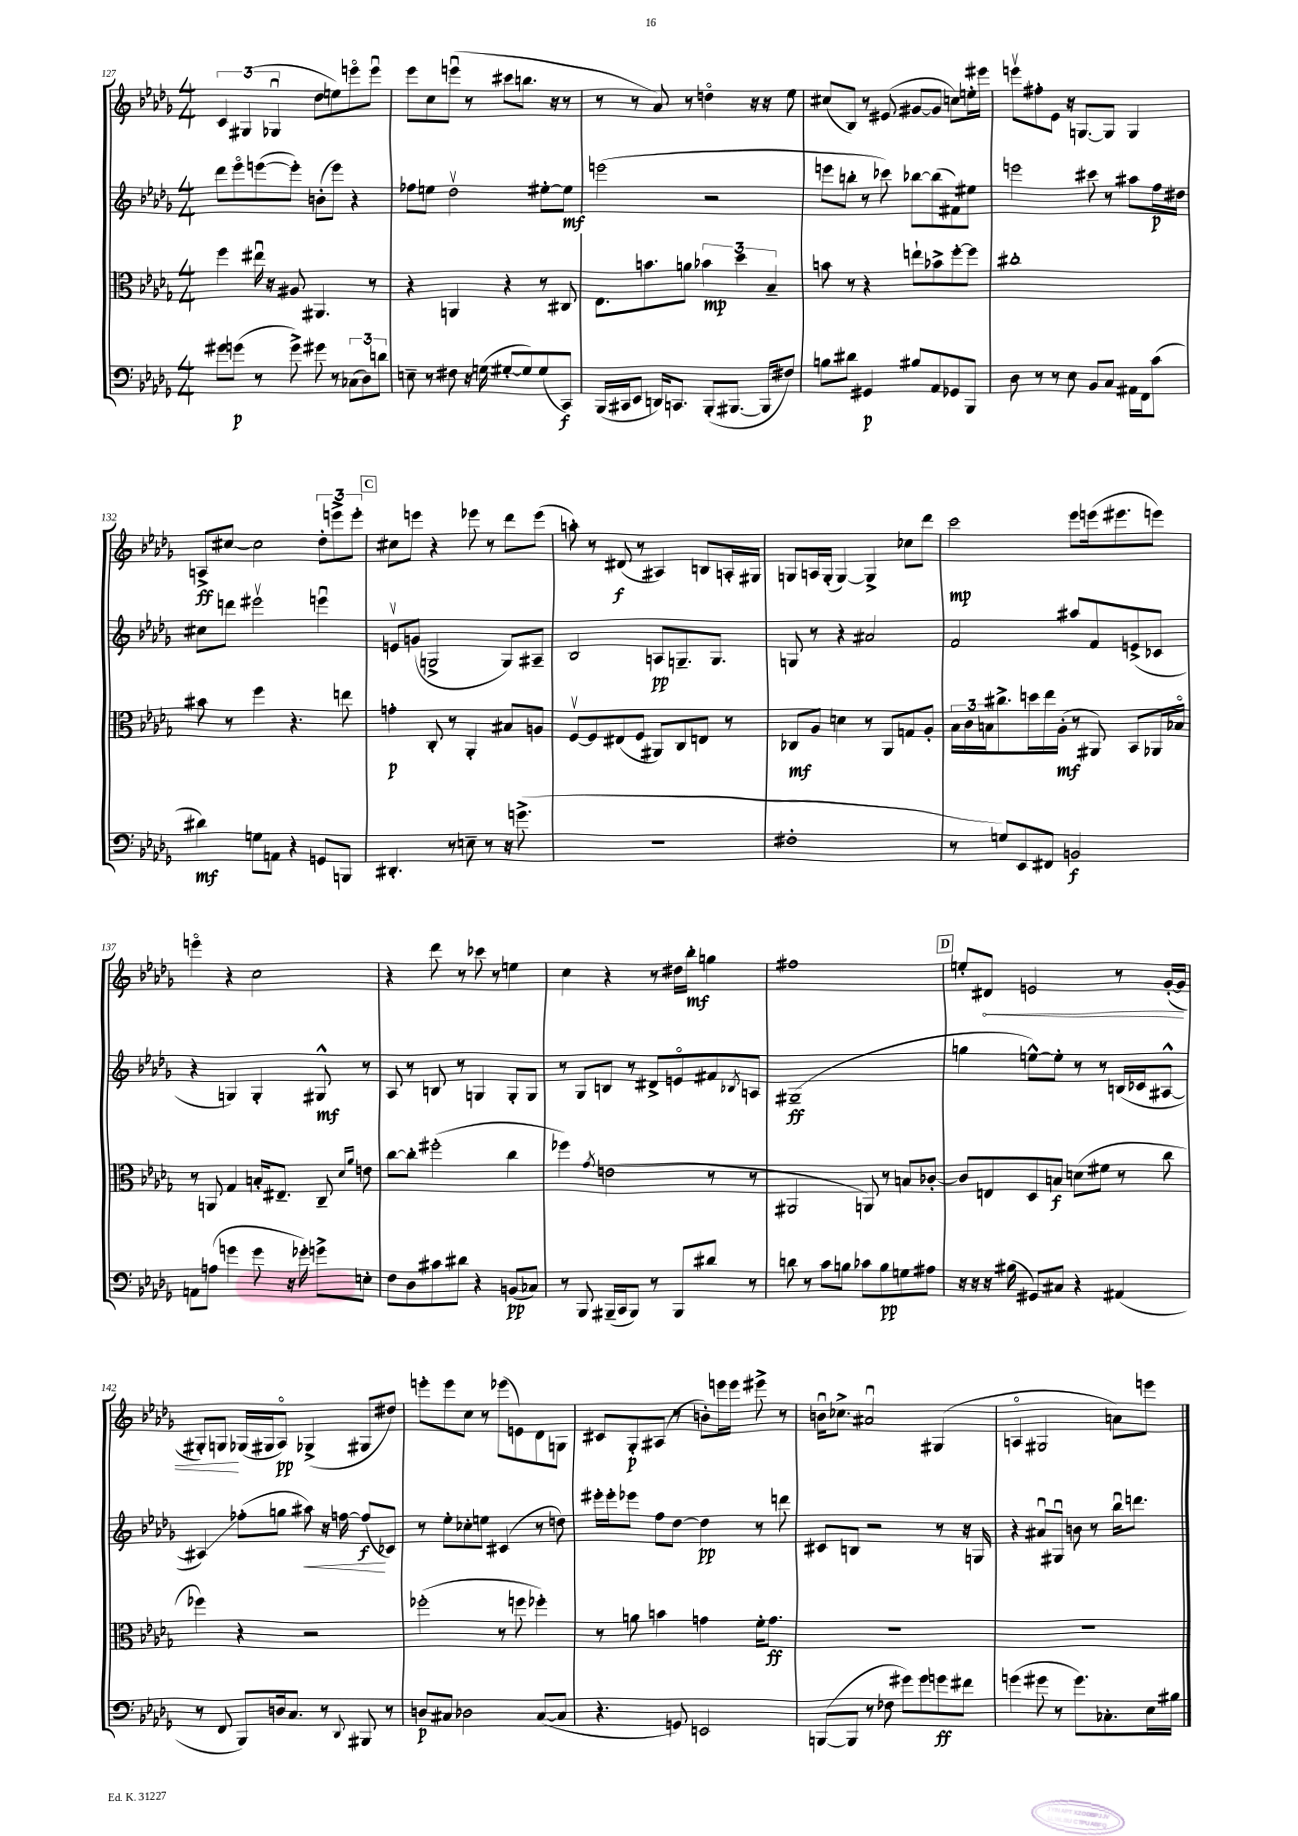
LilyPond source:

<<
\new StaffGroup <<
\new Staff = "s0" {
    \clef treble \key des \major \numericTimeSignature \time 4/4
    \tuplet 3/2 { c'4 gis4( ges4\downbow } des''8 e''8) e'''8\flageolet e'''8\downbow |
    ees'''8 c''8 e'''8\downbow( r8 cis'''8 b''8. r16 r8 |
    r8 r8 aes'8) r8 d''4\flageolet r16 r16 ees''8 |
    cis''8( bes8) r8 eis'8( gis'8~ gis'8 c''8) e''16-. eis'''16 |
    e'''8\upbow fis''8-. ees'8 r16 g8.~ g8 g4 |
    a8->\ff cis''8~ cis''2 \tuplet 3/2 { des''8-. e'''8-> e'''8-. } |
    \mark \markup { \box "C" } cis''8 e'''8 r4 ees'''8 r8 des'''8 ees'''8( |
    a''8-.) r8 dis'8\f( r8 ais4) b8 a16-. gis16 |
    g8 a16 g16-.( g4~) g4-> ces''8 des'''8 |
    c'''2\mp ees'''8 e'''16( eis'''8. e'''8) |
    e'''4\flageolet r4 c''2 |
    r4 des'''8 r8 ces'''8 r8 e''4 |
    c''4 r4 r8 dis''16 bes''16-.\mf g''4 |
    fis''1 |
    \mark \markup { \box "D" } e''8-. \once \override Hairpin.circled-tip = ##t dis'8\< e'2 r8 ges'16~-.( ges'16 |
    gis8-.) g8\! ges16( gis16 aes8\flageolet\pp) ges4->( gis8 dis''8) |
    e'''8-. e'''8 c''8 r8 ees'''8( e'8) des'8 g8 |
    cis'8 ges8-.\p ais8( r8 b'8-.) e'''16 e'''16 eis'''8-> r8 |
    b'16\downbow ces''8.-> ais'2\downbow gis4( |
    a4\flageolet gis2 a'8) e'''8 \bar "|." |
}
\new Staff = "s1" {
    \clef treble \key des \major \numericTimeSignature \time 4/4
    des'''8 ees'''8\flageolet e'''8~( e'''8-.) b'8-.( e'''8) r4 |
    fes''8 e''8 des''2\upbow eis''8~-. eis''8\mf |
    e'''2( r2 |
    e'''8 b''8-. r8 ces'''8) bes''8~ bes''8( fis'8) eis''8 |
    e'''2 cis'''8 r8 ais''8 f''16\p dis''16 |
    cis''8 d'''8 eis'''2\upbow e'''4\downbow |
    \mark \markup { \box "C" } e'8\upbow g'8( g2-> g8) ais8-- |
    bes2 a8\pp g8.-- g8. |
    g8 r8 r4 ais'2 |
    f'2 ais''8 f'8 e'8->( ces'8 |
    r4 g4) g4-. gis8-^\mf r8 |
    aes8 r8 b8 r8 g4 g8-. g8 |
    r8 ges8 b8 r8 dis'8-> e'8\flageolet fis'8 \acciaccatura { bes8 } a8 |
    gis1--\ff( |
    \mark \markup { \box "D" } g''4 e''8~-^) e''8-. r8 r8 b16( ces'16 ais8~-^ |
    ais4\glissando) fes''8-.( g''8 ais''8\<) r16 f''16~ f''8\f\!( ces'8) |
    r8 ees''8-. ces''8-. e''8 cis'4( r8 d''8) |
    eis'''16-. eis'''16-. ees'''8 f''8 des''8~ des''4\pp r8 d'''8 |
    cis'8 b8 r2 r8 r16 g16 |
    r4 ais'8\downbow gis8\downbow b'8 r8 bes''16\downbow d'''8. \bar "|." |
}
\new Staff = "s2" {
    \clef alto \key des \major \numericTimeSignature \time 4/4
    f''4 eis''16\downbow r16 ais8 ais,4. r8 |
    r4 a,4 r4 r8 cis8 |
    ees8. b'8. a'8 \tuplet 3/2 { bes'4\mp des''4 bes4-- } |
    b'8 r8 r4 e''8-! bes'8-> f''8~-. f''8 |
    cis''1-. |
    bis'8 r8 f''4 r4. e''8 |
    \mark \markup { \box "C" } g'4-.\p c8-. r8 aes,4-. bis8 a8 |
    f8~\upbow f8 eis8( f8 ais,8) c8 e8 r8 |
    ces8\mf aes8 d'4 r8 aes,8 g8 aes8-. |
    \tuplet 3/2 { bes16 c'16 b16 } cis''8.-> d''16 ees''16 aes16-.\mf( r8 ais,8) bes,8 aes,16 bes16\flageolet |
    r8 a,8 ges4 b16-. eis8.-- c8-- \grace { des'16 aes'16 } e'8 |
    c''8~ c''8-. fis''2-.( c''4 |
    fes''4) \acciaccatura { ges'8 } e'2( r8 r8 |
    ais,2 a,8) r8 b8 ces'8~-. |
    \mark \markup { \box "D" } ces'8 e8 des8 b8\f d'8( fis'8 r8 c''8 |
    fes''4) r4 r2 |
    fes''2-.( r8 f''8 fes''4-.) |
    r8 a'8 b'4 g'4 f'16-. g'8.\ff |
    R1 |
    R1 \bar "|." |
}
\new Staff = "s3" {
    \clef bass \key des \major \numericTimeSignature \time 4/4
    gis'8 g'8\p( r8 g'8->) gis'8 r8 \tuplet 3/2 { ces8( des8) d'8 } |
    e8-- r8 fis8 r16 g16( gis8~-. gis8) gis8( c,8\f) |
    bes,,16( cis,16 ees,8 d,16) c,8. bes,,8-.( bis,,8.~ bis,,16 fis8) |
    b8 dis'8 gis,4\p bis8 aes,8 ges,8 bes,,8 |
    des8 r8 r8 ees8 bes,8 c8 ais,16 f,16 c'8( |
    dis'4\mf) g8 a,8 r4 g,8 b,,8 |
    \mark \markup { \box "C" } dis,4.-. r8 e8-- r8 r16 g'8.->( |
    R1 |
    fis1-. |
    r8 g8) ees,8 fis,8 b,2\f |
    a,8 a8( g'4 g'8 r16 ges'16-.) g'8-> e8-. |
    f8 des8 cis'8 dis'8 r4 b,8\pp( ces8) |
    r8 bes,,8 bis,,16--( c,16 bis,,8) r8 bis,,8 dis'8 r8 |
    d'8 r8 c'8 b8 ces'8 b8\pp g8 ais8 |
    \mark \markup { \box "D" } r16 r16 r16 bis16( gis,8) cis8 r4 ais,4( |
    r8 f,8 bes,,8) d16 c8. r8 \appoggiatura { des,8 } bis,,8 r8 |
    d8\p cis8 des2 cis8~( cis8 |
    r4. g,8) e,2 |
    b,,8~( b,,8 r8 fes8 gis'8) gis'8 g'8\ff fis'8 |
    g'4( gis'8 r8 gis'8.) ces8.-. ees16 bis16 \bar "|." |
}
>>
>>
\layout { \context { \Score currentBarNumber = #127 } }
